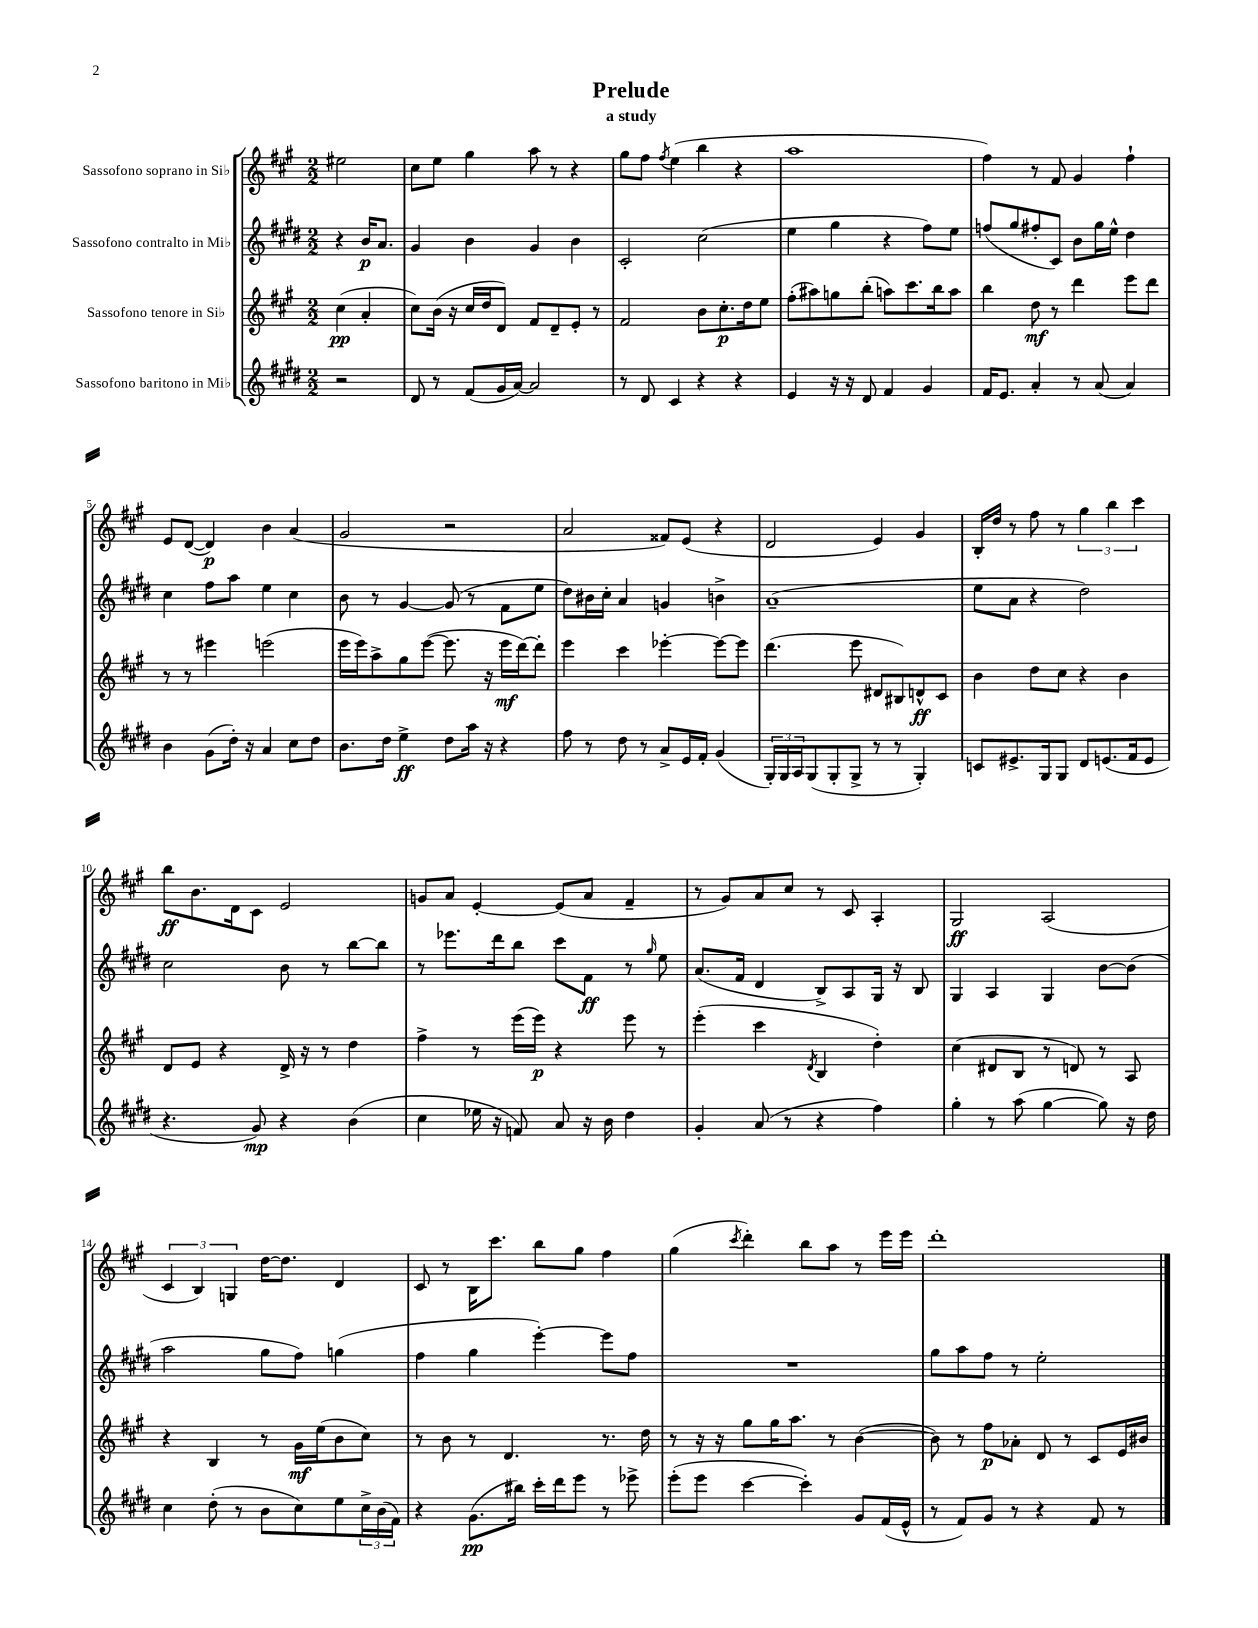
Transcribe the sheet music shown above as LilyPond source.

\header { title = "Prelude" subtitle = "a study" }
<<
\new StaffGroup <<
\new Staff = "s0" \with { instrumentName = "Sassofono soprano in Sib" } {
    \clef treble \key a \major \numericTimeSignature \time 2/2 \partial 2
    eis''2 |
    cis''8 e''8 gis''4 a''8 r8 r4 |
    gis''8 fis''8 \acciaccatura { fis''8 } e''4( b''4 r4 |
    a''1 |
    fis''4) r8 fis'8 gis'4 fis''4-! |
    e'8 d'8~( d'4\p) b'4 a'4( |
    gis'2 r2 |
    a'2 fisis'8) e'8( r4 |
    d'2 e'4) gis'4 |
    b16-. d''16 r8 fis''8 r8 \tuplet 3/2 { gis''4 b''4 cis'''4 } |
    b''8\ff b'8. d'16 cis'8 e'2 |
    g'8 a'8 e'4~-. e'8( a'8 fis'4-- |
    r8 gis'8) a'8 cis''8 r8 cis'8 a4-. |
    gis2\ff a2( |
    \tuplet 3/2 { cis'4 b4) g4 } d''16~ d''8. d'4 |
    cis'8 r8 b16 cis'''8. b''8 gis''8 fis''4 |
    gis''4( \acciaccatura { cis'''8 } d'''4-.) b''8 a''8 r8 e'''16 e'''16 |
    d'''1-. \bar "|." |
}
\new Staff = "s1" \with { instrumentName = "Sassofono contralto in Mib" } {
    \clef treble \key e \major \numericTimeSignature \time 2/2 \partial 2
    r4 b'16\p a'8. |
    gis'4 b'4 gis'4 b'4 |
    cis'2-. cis''2( |
    e''4 gis''4 r4 fis''8) e''8 |
    f''8( gis''8 fis''8-. cis'8) b'8 gis''16 e''16-^ dis''4 |
    cis''4 fis''8 a''8 e''4 cis''4 |
    b'8 r8 gis'4~ gis'8( r8 fis'8 e''8 |
    dis''8) bis'16 cis''16-. a'4 g'4 b'4-> |
    a'1--( |
    e''8 a'8 r4 dis''2) |
    cis''2 b'8 r8 b''8~ b''8 |
    r8 ees'''8. dis'''16 b''8 cis'''8 fis'8\ff r8 \grace { gis''16 } e''8 |
    a'8.( fis'16 dis'4 b8->) a8 gis16 r16 b8 |
    gis4 a4 gis4 b'8~ b'8( |
    a''2 gis''8 fis''8) g''4( |
    fis''4 gis''4 e'''4~-.) e'''8 fis''8 |
    R1 |
    gis''8 a''8 fis''8 r8 e''2-. \bar "|." |
}
\new Staff = "s2" \with { instrumentName = "Sassofono tenore in Sib" } {
    \clef treble \key a \major \numericTimeSignature \time 2/2 \partial 2
    cis''4\pp( a'4-. |
    cis''8) b'16( r16 cis''16 d''16 d'8) fis'8 d'8-- e'8-. r8 |
    fis'2 b'8 cis''8.-.\p d''16 e''8 |
    fis''8-.( ais''8) g''8 b''8-.( a''8) cis'''8. b''16 a''8 |
    b''4 d''8\mf r8 d'''4 e'''8 d'''8 |
    r8 r8 eis'''4 e'''2( |
    e'''16 e'''16) a''8-> gis''8 e'''8~( e'''8. r16 e'''16\mf d'''16~) d'''8-. |
    e'''4 cis'''4 ees'''4~-. ees'''8~ ees'''8 |
    d'''4.( e'''8 dis'8 bis8) d'8-^\ff cis'8 |
    b'4 d''8 cis''8 r4 b'4 |
    d'8 e'8 r4 d'16-> r16 r8 d''4 |
    fis''4-> r8 e'''16( e'''16\p) r4 e'''8 r8 |
    e'''4-.( cis'''4 \acciaccatura { d'8 } b4 d''4-.) |
    cis''4( dis'8 b8 r8 d'8) r8 a8 |
    r4 b4 r8 gis'16\mf e''16( b'8 cis''8) |
    r8 b'8 r8 d'4. r8. d''16 |
    r8 r16 r16 gis''8 gis''16 a''8. r8 b'4~( |
    b'8) r8 fis''8\p aes'8-. d'8 r8 cis'8 e'16 bis'16 \bar "|." |
}
\new Staff = "s3" \with { instrumentName = "Sassofono baritono in Mib" } {
    \clef treble \key e \major \numericTimeSignature \time 2/2 \partial 2
    r2 |
    dis'8 r8 fis'8( gis'16 a'16~) a'2 |
    r8 dis'8 cis'4 r4 r4 |
    e'4 r16 r16 dis'8 fis'4 gis'4 |
    fis'16 e'8. a'4-. r8 a'8( a'4) |
    b'4 gis'8( dis''16-.) r16 a'4 cis''8 dis''8 |
    b'8. dis''16 e''4->\ff dis''8 a''16 r16 r4 |
    fis''8 r8 dis''8 r8 a'8-> e'16 fis'16-. gis'4( |
    \tuplet 3/2 { gis16-.) gis16 a16 } gis8( gis8-. gis8-> r8 r8 gis4-.) |
    c'8 eis'8.-> gis16 gis8 dis'8 e'8.( fis'16 e'8 |
    r4. gis'8\mp) r4 b'4( |
    cis''4 ees''16 r16 f'8) a'8 r16 b'16 dis''4 |
    gis'4-. a'8( r8 r4 fis''4) |
    gis''4-. r8 a''8( gis''4~ gis''8) r16 dis''16 |
    cis''4 dis''8-.( r8 b'8 cis''8) e''8 \tuplet 3/2 { cis''16-> b'16( fis'16) } |
    r4 gis'8.\pp( bis''16) cis'''16-. dis'''16 e'''8 r8 ees'''8-> |
    e'''8-.( e'''8 cis'''4~ cis'''4-.) gis'8 fis'16( e'16-^ |
    r8 fis'8) gis'8 r8 r4 fis'8 r8 \bar "|." |
}
>>
>>
